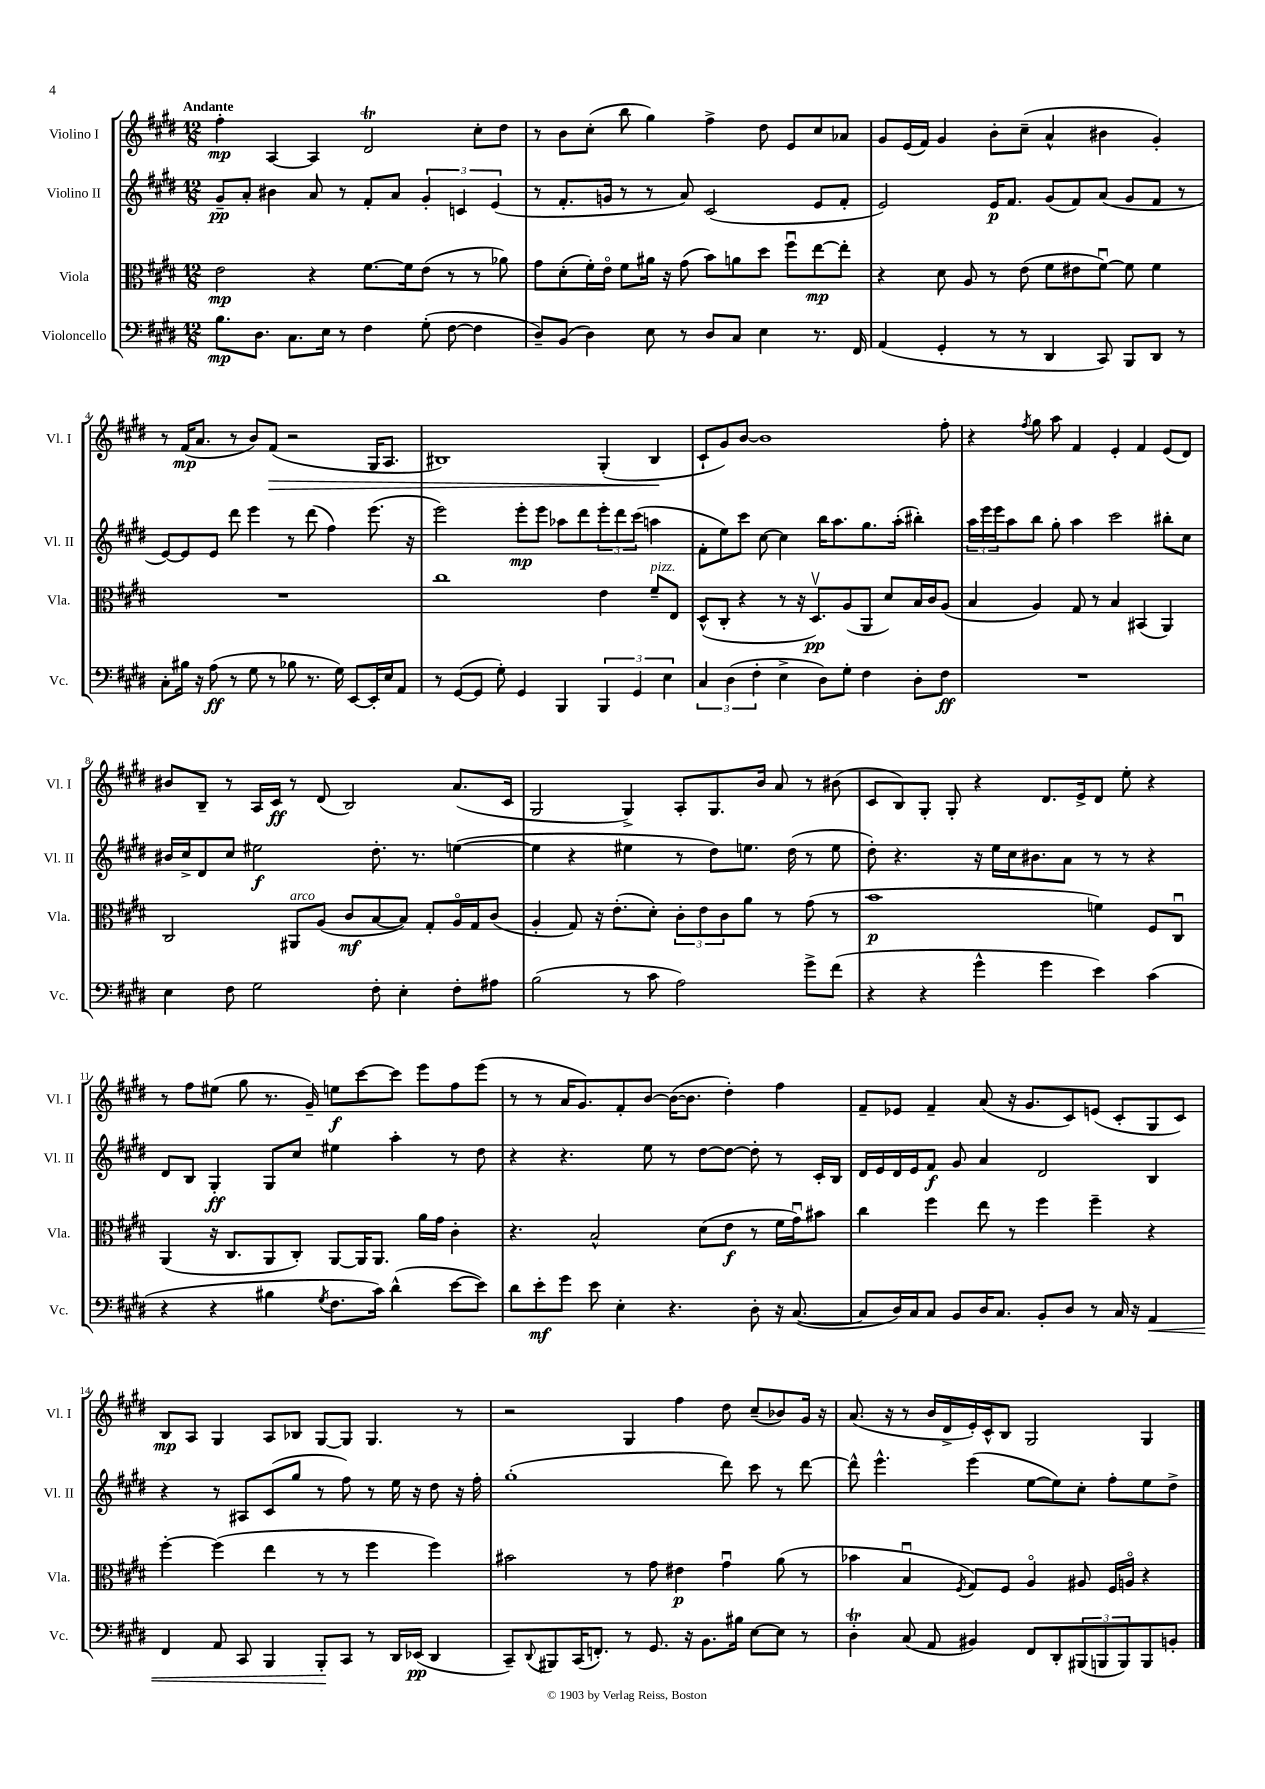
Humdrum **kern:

**kern	**kern	**kern	**kern
*staff4	*staff3	*staff2	*staff1
*clefF4	*clefC3	*clefG2	*clefG2
*k[f#c#g#d#]	*k[f#c#g#d#]	*k[f#c#g#d#]	*k[f#c#g#d#]
*M12/8	*M12/8	*M12/8	*M12/8
8.B	2e	8g#~	4ff#'
.	.	8a'	.
8.D#	.	.	.
.	.	4b#	[4A
8.C#	.	.	.
.	4r	8a	4A]
16E	.	.	.
8r	.	8r	.
4F#	[8.f#	8f#'	2d#
.	.	8a	.
.	16f#]	.	.
(8G#'	(8e	6g#'	.
[8F#	8r	.	.
.	.	6c	.
4F#]	8r	.	8cc#'
.	.	(6e	.
.	8a-)	.	8dd#
=	=	=	=
8D#~)	8g#	8r	8r
(8BB	(8d#'	8.f#'	8b
4D#)	16f#')	.	(8cc#'
.	16eo	16g	.
.	8f#	8r	8bb
8E	16a#	8r	4gg#)
.	16r	.	.
8r	(8g#	8a)	.
8D#	8b)	(2c#	4ff#^
8C#	8a	.	.
4E	8dd#	.	8dd#
.	8ff#u	.	8e
8.r	[8ee	8e	8cc#
.	8ee']	8f#'	8a-
16FF#	.	.	.
=	=	=	=
(4AA	4r	2e)	8g#
.	.	.	(16e
.	.	.	16f#)
4GG#'	8d#	.	4g#
.	8A	.	.
8r	8r	16e	8b'
.	.	8.f#	.
8r	(8e	.	(8cc#~
4DD#	8f#	(8g#	4a^^
.	8e#	8f#)	.
8CC#)	[8f#u)	(8a	4b#
8BBB	8f#]	8g#	.
8DD#	4f#	8f#	4g#')
8r	.	8r	.
=	=	=	=
8C#'	1.r	[8e)	8r
16B#	.	8e]	(16f#
16r	.	.	8.a
(8A	.	8e	.
8r	.	8ddd#	8r
8G#	.	4eee	8b)
8r	.	.	(8f#
8B-	.	8r	2r
8.r	.	(8ddd#	.
.	.	4ff#)	.
16G#)	.	.	.
[8EE	.	.	.
16EE']	.	(8.eee	16G#
16E	.	.	8.A
8AA	.	.	.
.	.	16r	.
=	=	=	=
8r	1cc#	2eee)	1B#)
([8GG#	.	.	.
8GG#]	.	.	.
8G#')	.	.	.
4GG#	.	8eee'	.
.	.	8eee	.
4BBB	.	8aa-	.
.	.	8ddd#	.
6BBB	4e	12eee'	(4G#'
.	.	12ddd#	.
6GG#	.	(12ccc#	.
.	8f#~	4aa	4B#
6E	.	.	.
.	8E	.	.
=	=	=	=
6C#	(8D#^^	8f#'	8c#`
.	8C#'	8ee)	8g#)
(6D#	.	.	.
.	4r	8ccc#	[8b
6F#'	.	.	.
.	.	[8cc#	1b]
4E^	8r	4cc#]	.
.	16r	.	.
.	8.D#v)	.	.
8D#)	.	16bb	.
.	.	8.aa	.
8G#'	(8A	.	.
4F#	8AA	8.gg#	.
.	8d#)	.	.
.	.	(16aa'	.
8D#'	16B	4bb#')	.
.	16c#	.	.
8F#	(8A	.	8ff#'
=	=	=	=
1.r	4B	24aa	4r
.	.	24eee	.
.	.	24eee	.
.	.	8aa	.
.	.	.	8qff#
.	4A)	8bb	8gg#
.	.	8gg#'	8aa
.	8G#	4aa	4f#
.	8r	.	.
.	4B	2ccc#	4e'
.	(4BB#	.	4f#
.	4AA)	8bb#'	(8e
.	.	8cc#	8d#)
=	=	=	=
4E	2C#	16b#	8b#
.	.	16cc#^	.
.	.	8d#	8B~
8F#	.	8cc#	8r
2G#	.	2ee#	16A
.	.	.	16c#
.	8AA#	.	8r
.	(8A	.	(8d#
.	8c#	.	2B)
8F#'	[8B	8.dd#'	.
4E'	8B])	.	.
.	.	8.r	.
.	8G#'	.	.
8F#'	16Ao	([4ee	(8.a
.	16G#	.	.
8A#	(8c#	.	.
.	.	.	16c#
=	=	=	=
(2B	4A'	4ee]	2G#
.	8G#)	4r	.
.	16r	.	.
.	(8.e'	.	.
8r	.	4ee#	4G#^)
8c#	8d#')	.	.
2A)	12c#'	8r	8A'
.	12e	.	.
.	.	8dd#)	8.G#
.	12c#	.	.
.	8a	8.ee	.
.	.	.	16b
.	8r	.	8a
.	.	(16dd#	.
8g#^	(8g#	8r	8r
(8f#	8r	8ee	(8b#
=	=	=	=
4r	1b	8dd#')	8c#
.	.	4.r	8B)
4r	.	.	8G#'
.	.	.	8G#'
4g#^^	.	16r	4r
.	.	16ee	.
.	.	16cc#	.
.	.	8.b#	.
4g#	.	.	8.d#
.	.	8a	.
.	.	.	16e^
4e)	4f)	8r	8d#
.	.	8r	8ee'
(4c#	8F#	4r	4r
.	8C#u	.	.
=	=	=	=
4r	(4AA	8d#	8r
.	.	8B	8ff#
4r	16r	4G#'	(8ee#
.	8.C#	.	.
.	.	.	8gg#
4B#	8AA	8G#	8.r
.	8C#')	8cc#	.
.	.	.	16g#~)
8qG#	.	.	.
8.F#	[8AA	4ee#	8ee
.	16AA]	.	[8ccc#
16c#)	8.AA	.	.
(4d#^^	.	4aa'	8ccc#]
.	16a	.	8eee
.	16g#	.	.
[8e	4c#'	8r	8ff#
8e])	.	8dd#	(8eee
=	=	=	=
8d#	4.r	4r	8r
8e'	.	.	8r
8g#	.	4.r	16a
.	.	.	8.g#)
8e	2B^^	.	.
4E'	.	.	8f#'
.	.	8ee	[8b
4.r	.	8r	(16b_
.	.	.	8.b]
.	(8d#	[8dd#	.
.	8e	8dd#_	4dd#')
8D#'	8r	8dd#']	.
16r	16f#	8r	4ff#
([8.C#	16g#u)	.	.
.	8b#	16c#'	.
.	.	16B	.
=	=	=	=
8C#]	4cc#	16d#	8f#~
.	.	16e	.
16D#)	.	16d#	8e-
16C#	.	16e	.
8C#	4ff#	8f#	4f#~
8BB	.	8g#	.
16D#	8ee	4a	(8a
8.C#	.	.	.
.	8r	.	16r
.	.	.	8.g#
8BB'	4ff#	2d#	.
8D#	.	.	8c#)
8r	4ff#~	.	(8e
16C#	.	.	8c#'
16r	.	.	.
4AA	4r	4B	8G#
.	.	.	8c#)
=	=	=	=
4FF#	[4ff#'	4r	8B
.	.	.	8A
8AA	(4ff#]	8r	4G#
8CC#	.	8A#	.
4BBB	4ee	(8c#	8A
.	.	8gg#	8B-
8BBB'	8r	8r	[8G#
8CC#	8r	8ff#)	8G#]
8r	4ff#	8r	4.G#
16DD#	.	16ee	.
(16EE-	.	16r	.
4DD#	4ff#)	8dd#	.
.	.	16r	8r
.	.	16ff#'	.
=	=	=	=
8CC#~)	2b#	(1gg#'	2r
8qqDD#	.	.	.
8BBB#	.	.	.
(16CC#	.	.	.
8.FF')	.	.	.
8r	8r	.	4G#
8.GG#	8g#	.	.
.	4e#	.	4ff#
16r	.	.	.
8.BB	.	.	.
.	4g#u	8ddd#)	8dd#
16B#	.	.	.
[8E	.	8ccc#	(8cc#~
8E]	(8a	8r	8b-)
8r	8r	[8ddd#	16g#
.	.	.	16r
=	=	=	=
4D#'	4b-	8ddd#^^]	(8.a
.	.	4.eee^^	.
.	.	.	16r
(8C#	4Bu	.	8r
8AA	.	.	16b
.	.	.	16d#^
.	8qF#	.	.
4BB#)	8G#)	(4eee	16e')
.	.	.	16c#^^
.	8F#	.	8B
8FF#	4Ao	[8ee	2G#
8DD#'	.	8ee])	.
(12BBB#	8A#	8cc#'	.
12BBB	.	.	.
.	16F#	8ff#'	.
12BBB)	.	.	.
.	16Ao	.	.
8BBB	4r	8ee	4G#
8BB'	.	8dd#^	.
==	==	==	==
*-	*-	*-	*-
